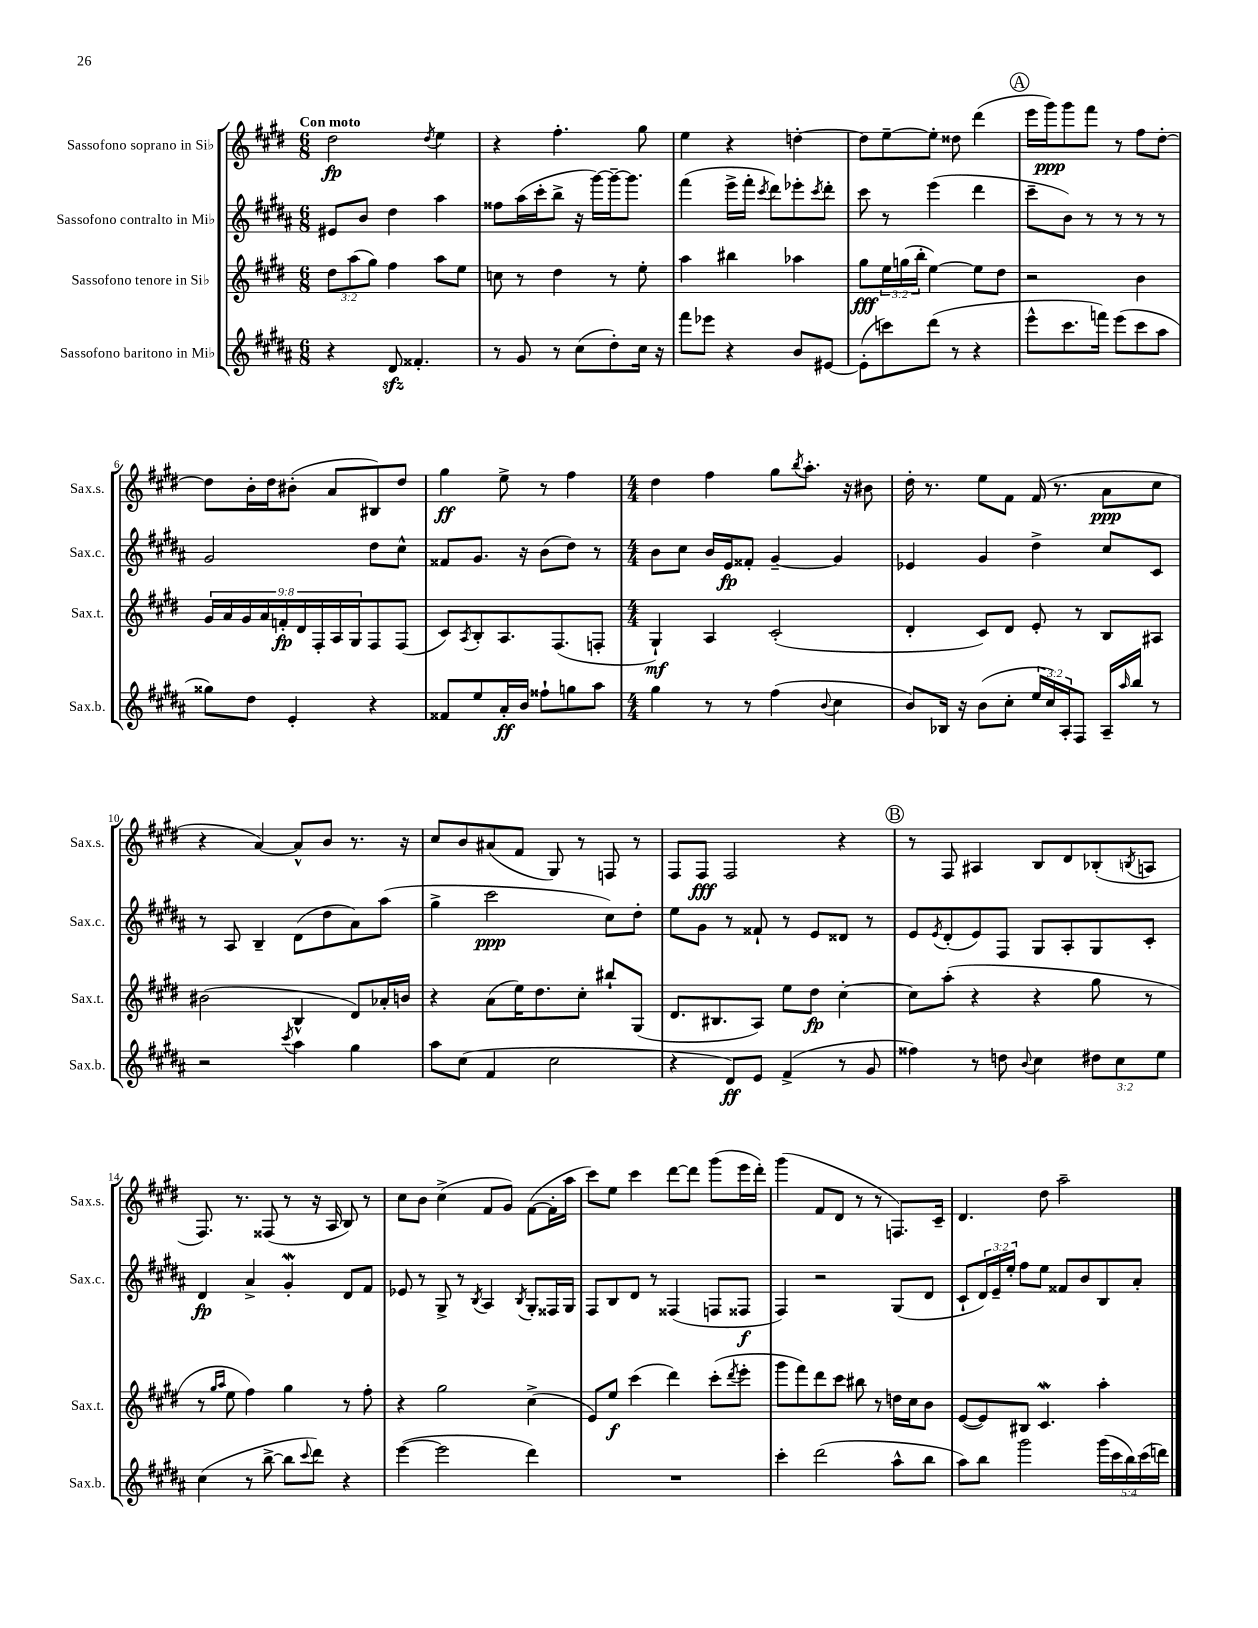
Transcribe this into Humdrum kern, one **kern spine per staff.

**kern	**kern	**kern	**kern
*staff4	*staff3	*staff2	*staff1
*clefG2	*clefG2	*clefG2	*clefG2
*k[f#c#g#d#a#]	*k[f#c#g#d#]	*k[f#c#g#d#a#]	*k[f#c#g#d#]
*M6/8	*M6/8	*M6/8	*M6/8
4r	12dd#	8e#	2dd#
.	(12aa	.	.
.	.	8b	.
.	12gg#)	.	.
8d#	4ff#	4dd#	.
4.f##'	.	.	.
.	.	.	8qdd#
.	8aa	4aa#	4ee
.	8ee	.	.
=	=	=	=
8r	8cc	8ff##	4r
8g#	8r	(16aa#	.
.	.	16ccc#'	.
8r	4dd#	8bb^	4.ff#'
(8cc#	.	16r	.
.	.	[16ggg#)	.
8dd#')	8r	16ggg#~_	.
.	.	8.ggg#]	.
16cc#	8ee'	.	8gg#
16r	.	.	.
=	=	=	=
8fff#	4aa	(4fff#	4ee
8eee-	.	.	.
4r	4bb#	16eee^	4r
.	.	16fff#'	.
.	.	8qccc#	.
.	.	8ddd#)	.
8b	4aa-	8eee-'	[4dd'
.	.	8qccc#	.
[8e#	.	8ddd#'	.
=	=	=	=
(8e#']	8gg#	8ccc#	8dd]
8ccc)	24ee	8r	[8ee~
.	(24gg	.	.
.	24bb'	.	.
(8ddd#	[4ee)	(4eee	8ee']
8r	.	.	8dd##
4r	8ee]	4ddd#	(4ddd#
.	8dd#	.	.
=	=	=	=
8eee^^	2r	8ccc#~	16eee
.	.	.	16ggg#)
8.ccc#	.	8b)	8ggg#
.	.	8r	8fff#
16fff)	.	.	.
(8eee	.	8r	8r
8ccc#	4b	8r	8ff#
8aa#	.	8r	[8dd#'
=	=	=	=
8gg##)	18g#	2g#	8dd#]
.	18a	.	.
.	18g#	.	.
8dd#	.	.	16b'
.	18a	.	.
.	.	.	16dd#
.	18f'	.	.
4e'	.	.	(8b#'
.	18d#	.	.
.	18F#'	.	.
.	.	.	8a
.	18A	.	.
.	18G#	.	.
4r	8F#	8dd#	8B#)
.	(8F#	8cc#^^	8dd#
=	=	=	=
8f##	8c#)	8f##	4gg#
.	8qA	.	.
8ee	8B'	8.g#	.
16a#'	8.A	.	8ee^
16b	.	16r	.
8ff##`	.	(8b	8r
.	(8.F#	.	.
8gg	.	8dd#)	4ff#
8aa#	8F'	8r	.
=	=	=	=
*M4/4	*M4/4	*M4/4	*M4/4
4gg#	4G#`)	8b	4dd#
.	.	8cc#	.
8r	4A	16b	4ff#
.	.	16e	.
8r	.	8f##'	.
(4ff#	(2c#'	[4g#~	8gg#
.	.	.	8qbb
.	.	.	8.aa'
8qqb	.	.	.
4cc#	.	4g#]	.
.	.	.	16r
.	.	.	8b#
=	=	=	=
8b)	4d#'	4e-	16dd#'
.	.	.	8.r
16B-	.	.	.
16r	.	.	.
(8b	8c#)	4g#	8ee
8cc#'	8d#	.	8f#
24ee	8e'	4dd#^	(16f#
24cc#)	.	.	.
.	.	.	8.r
24A#'	.	.	.
8F#	8r	.	.
16A#~	8B	8cc#	8a
16qqaa#	.	.	.
16bb	.	.	.
8r	8A#	8c#	8cc#
=	=	=	=
2r	(2b#	8r	4r
.	.	8A#	.
.	.	4B~	[4a)
8qccc#	.	.	.
4aa#	4B^^	(8d#	8a^^]
.	.	8dd#	8b
4gg#	8d#)	8a#)	8.r
.	16a-'	(8aa#	.
.	16b	.	16r
=	=	=	=
8aa#	4r	4gg#^	8cc#
(8cc#	.	.	8b
4f#	(8a	2ccc#	(8a#
.	16ee)	.	8f#
.	8.dd#	.	.
2cc#	.	.	8G#)
.	8cc#'	.	8r
.	8bb#`	8cc#)	8F
.	(8G#	8dd#'	8r
=	=	=	=
4r	8.d#	8ee	8F#
.	.	8g#	8F#
.	8.B#	.	.
8d#)	.	8r	2F#
8e	8A)	8f##`	.
(4f#^	8ee	8r	.
.	8dd#	8e	.
8r	[4cc#'	8d##	4r
8g#	.	8r	.
=	=	=	=
4ff##)	8cc#]	8e	8r
.	.	8qe	.
.	(8aa'	(8d#'	8F#
8r	4r	8e)	4A#
8dd	.	8F#	.
8qqb	.	.	.
4cc#	4r	8G#	8B
.	.	8A#'	8d#
12dd#	8gg#	8G#	(8B-'
12cc#	.	.	.
.	.	.	8qB
.	8r	8c#'	8A
12ee	.	.	.
=	=	=	=
(4cc#	8r	4d#	8.F#)
.	16qqgg#	.	.
.	16qqaa	.	.
.	8ee	.	.
.	.	.	8.r
8r	4ff#)	4a#^	.
[8bb^	.	.	(8F##
8bb]	4gg#	4g#'	8r
8qqccc#	.	.	.
8ddd#)	.	.	16r
.	.	.	16A
4r	8r	8d#	8B)
.	8ff#'	8f#	8r
=	=	=	=
([4eee	4r	8e-	8cc#
.	.	8r	8b
2eee]	2gg#	8G#^	(4cc#^
.	.	8r	.
.	.	8qB	.
.	.	4A#	8f#
.	.	.	8g#)
.	.	8qB	.
4ddd#)	(4cc#^	8G#'	([8f#
.	.	16F##	16f#']
.	.	16G#	16aa
=	=	=	=
1r	8e)	8F#	8ccc#)
.	8ee	8B	8ee
.	(4ccc#	8d#	4ccc#
.	.	8r	.
.	4ddd#)	(4F##	[8ddd#
.	.	.	8ddd#]
.	(8ccc#'	8F	(8ggg#
.	8qddd#	.	.
.	8eee'	8F##	16eee
.	.	.	16ddd#')
=	=	=	=
4ccc#'	8ggg#	4F#)	(4ggg#
.	8fff#)	.	.
(2ddd#	8ddd#	2r	8f#
.	8ccc#	.	8d#
.	8bb#	.	8r
.	8r	.	8r
8aa#^^	16dd	(8G#	8.F)
.	16cc#	.	.
8bb	8b	8d#	.
.	.	.	16c#~
=	=	=	=
8aa#)	([8e	8c#`	4.d#
8bb	8e])	24d#)	.
.	.	24e~	.
.	.	24ee'	.
2ggg#	8B#	8ff#	.
.	4.c#	8ee	8dd#
.	.	8f##	2aa~
.	.	8b	.
(20ggg#	4aa'	8B	.
20ccc#	.	.	.
20bb)	.	.	.
.	.	8a#'	.
(20ccc#	.	.	.
20ddd)	.	.	.
==	==	==	==
*-	*-	*-	*-
